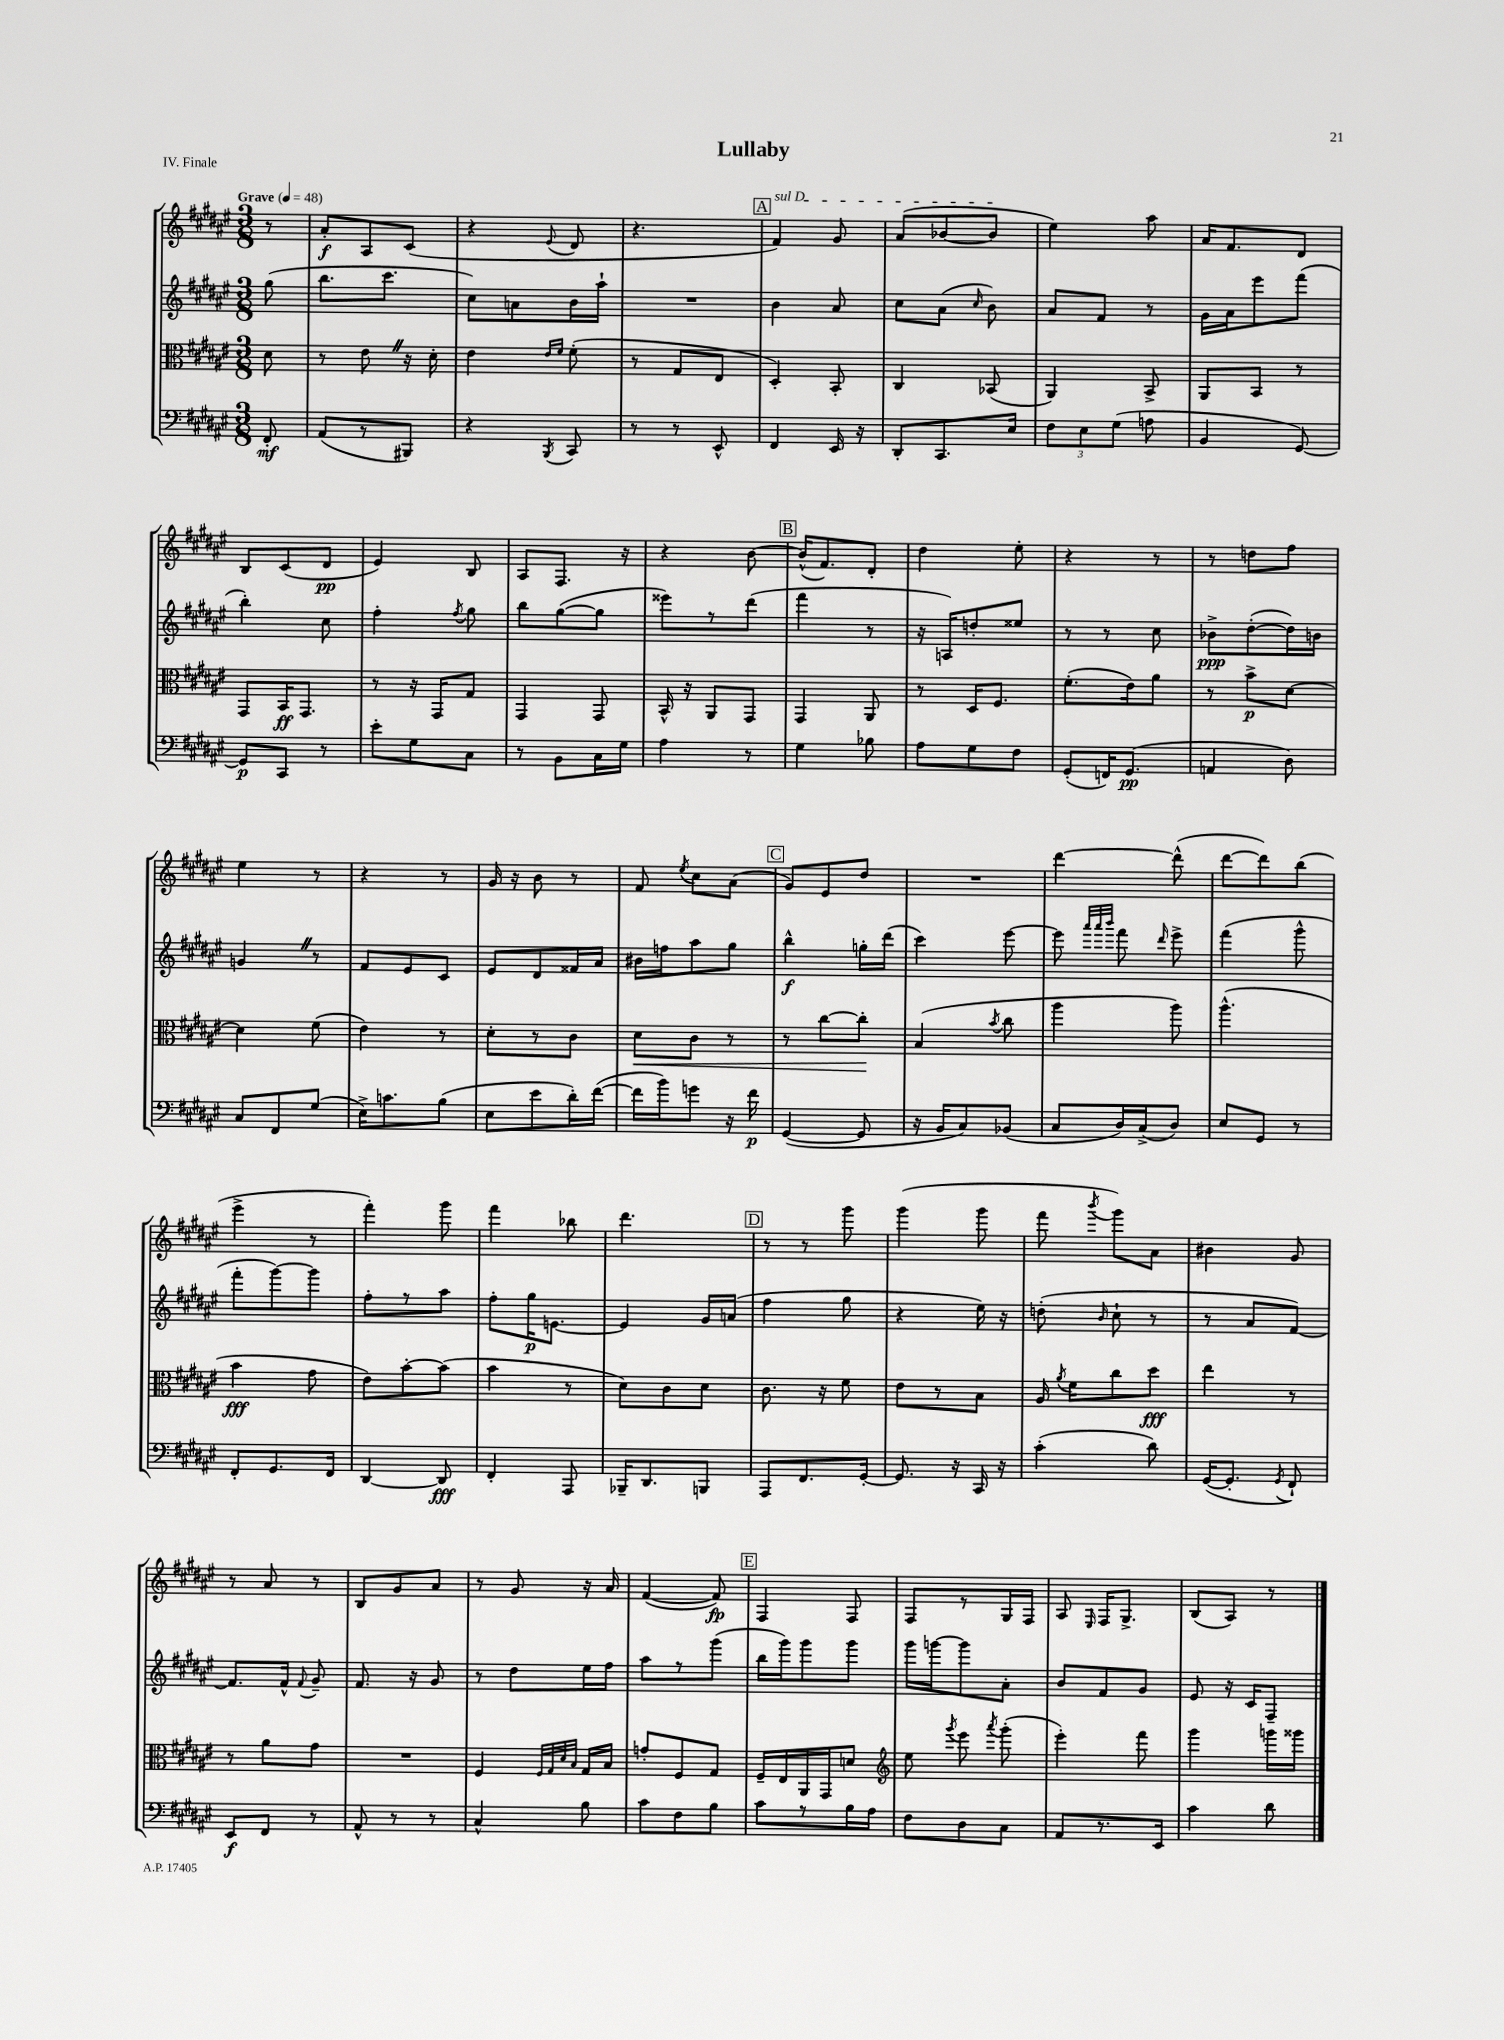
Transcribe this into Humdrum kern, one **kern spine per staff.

**kern	**dynam	**kern	**dynam	**kern	**dynam	**kern	**dynam
*part4	*part4	*part3	*part3	*part2	*part2	*part1	*part1
*staff4	*staff4	*staff3	*staff3	*staff2	*staff2	*staff1	*staff1
*clefF4	*	*clefC3	*	*clefG2	*	*clefG2	*
*k[f#c#g#d#a#e#]	*	*k[f#c#g#d#a#e#]	*	*k[f#c#g#d#a#e#]	*	*k[f#c#g#d#a#e#]	*
*M3/8	*	*M3/8	*	*M3/8	*	*M3/8	*
*MM48	*	*MM48	*	*MM48	*	*MM48	*
=	=	=	=	=	=	=	=
!	!	!	!	!	!	!LO:TX:a:B:t=Grave	!
8FF#'/	mf	8d#\	.	(8gg#\	.	8r	.
=1	=1	=1	=1	=1	=1	=1	=1
(8AA#/L	.	8r	.	8.bb\L	.	8a#'/L	f
8r	.	8e#Z\	.	.	.	8A#/	.
.	.	.	.	8.ccc#\J	.	.	.
8BBB#X/J)	.	16r	.	.	.	(8c#/J	.
.	.	16d#'\	.	.	.	.	.
=2	=2	=2	=2	=2	=2	=2	=2
4r	.	4e#\	.	8cc#\L)	.	4r	.
.	.	.	.	8an\	.	.	.
.	.	16qqe#/LL	.	.	.	.	.
8qBBB/	.	16qqf#/JJ	.	.	.	8qqe#/	.
8CC#/	.	(8f#'\	.	16b\L	.	8d#/	.
.	.	.	.	16aa#`\JJ	.	.	.
=3	=3	=3	=3	=3	=3	=3	=3
8r	.	8r	.	4.r	.	4.r	.
8r	.	8G#/L	.	.	.	.	.
8EE#^^/	.	8E#/J	.	.	.	.	.
!!LO:REH:place=s1:t=A
=4	=4	=4	=4	=4	=4	=4	=4
!	!	!	!	!	!	!LO:TX:a:i:t=sul D	!
4FF#/	.	4D#'/)	.	4b\	.	4f#/)	.
16EE#/	.	8BB'/	.	8a#/	.	8g#/	.
16r	.	.	.	.	.	.	.
=5	=5	=5	=5	=5	=5	=5	=5
8DD#'/L	.	4C#/	.	8cc#\L	.	(8a#/L	.
8.CC#/	.	.	.	(8a#\J	.	[8b-X/	.
.	.	.	.	16qqcc#/	.	.	.
.	.	(8BB-X/	.	8b\)	.	8b-/J]	.
16E#/Jk	.	.	.	.	.	.	.
=6	=6	=6	=6	=6	=6	=6	=6
12F#\L	.	4AA#/)	.	8a#/L	.	4ee#\)	.
12E#\	.	.	.	.	.	.	.
.	.	.	.	8f#/J	.	.	.
(12G#\J	.	.	.	.	.	.	.
8An\	.	8BB^/	.	8r	.	8aa#\	.
=7	=7	=7	=7	=7	=7	=7	=7
4BB/	.	8AA#/L	.	16g#\LL	.	16a#/KL	.
.	.	.	.	16a#\J	.	8.f#/	.
.	.	8BB/J	.	8eee#\	.	.	.
[8GG#/)	.	8r	.	(8fff#\J	.	8d#/J	.
!!LO:LB:g=z
=8	=8	=8	=8	=8	=8	=8	=8
8GG#/L]	p	8GG#/L	.	4bb'\)	.	8B/L	.
8CC#/J	.	16BB/K	ff	.	.	(8c#/	.
.	.	8.GG#/J	.	.	.	.	.
8r	.	.	.	8cc#\	.	8d#/J	pp
=9	=9	=9	=9	=9	=9	=9	=9
8e#'\L	.	8r	.	4ff#'\	.	4e#/)	.
8G#\	.	16r	.	.	.	.	.
.	.	16GG#/KL	.	.	.	.	.
.	.	.	.	8qff#/	.	.	.
8C#\J	.	8G#/J	.	8gg#\	.	8B/	.
=10	=10	=10	=10	=10	=10	=10	=10
8r	.	4GG#/	.	8bb\L	.	8A#/L	.
8BB\L	.	.	.	([8gg#\	.	8.F#/J	.
16C#\L	.	8GG#/	.	8gg#\J]	.	.	.
16G#\JJ	.	.	.	.	.	16r	.
=11	=11	=11	=11	=11	=11	=11	=11
4A#\	.	16BB^^/	.	8eee##X\L)	.	4r	.
.	.	16r	.	.	.	.	.
.	.	8AA#/L	.	8r	.	.	.
8r	.	8GG#/J	.	(8ddd#\J	.	[8b\	.
!!LO:REH:place=s1:t=B
=12	=12	=12	=12	=12	=12	=12	=12
4G#\	.	4GG#/	.	4fff#\	.	(16b^^/KL]	.
.	.	.	.	.	.	8.f#/)	.
8B-X\	.	8AA#/	.	8r	.	8d#'/J	.
=13	=13	=13	=13	=13	=13	=13	=13
8A#\L	.	8r	.	16r	.	4dd#\	.
.	.	.	.	16An/KL)	.	.	.
8G#\	.	16D#/KL	.	8ddn'/	.	.	.
.	.	8.F#/J	.	.	.	.	.
8F#\J	.	.	.	8ee##X/J	.	8ee#'\	.
=14	=14	=14	=14	=14	=14	=14	=14
(8GG#'/L	.	(8.f#'\L	.	8r	.	4r	.
16FFn/K)	.	.	.	8r	.	.	.
(8.GG#/J	pp	16e#\k)	.	.	.	.	.
.	.	8a#\J	.	8cc#\	.	8r	.
=15	=15	=15	=15	=15	=15	=15	=15
4AAn/	.	8r	.	8b-X^\L	ppp	8r	.
.	.	8b^\L	p	([8dd#'\	.	8ddn\L	.
8D#\)	.	[8d#\J	.	16dd#\L])	.	8ff#\J	.
.	.	.	.	16bn\JJ	.	.	.
!!LO:LB:g=z
=16	=16	=16	=16	=16	=16	=16	=16
8C#/L	.	4d#\]	.	4gnZ/	.	4ee#\	.
8FF#/	.	.	.	.	.	.	.
(8G#/J	.	(8f#\	.	8r	.	8r	.
=17	=17	=17	=17	=17	=17	=17	=17
16E#^\KL)	.	4e#\)	.	8f#/L	.	4r	.
8.cn\	.	.	.	.	.	.	.
.	.	.	.	8e#/	.	.	.
(8B\J	.	8r	.	8c#/J	.	8r	.
=18	=18	=18	=18	=18	=18	=18	=18
8E#\L	.	8d#'\L	.	8e#/L	.	16g#/	.
.	.	.	.	.	.	16r	.
8e#\	.	8r	.	8d#/	.	8b\	.
16d#'\L)	.	8c#\J	.	16f##X/L	.	8r	.
([16f#\JJ	.	.	.	16a#/JJ	.	.	.
=19	=19	=19	=19	=19	=19	=19	=19
!	!	!	!LO:HP:b	!	!	!	!
16f#\LL]	.	8d#\L	<	16b#X\LL	.	8f#/	.
16b\J)	.	.	.	16ffn\J	.	.	.
.	.	.	.	.	.	8qee#/	.
8gn\J	.	8c#\J	.	8aa#\	.	8cc#\L	.
16r	.	8r	.	8gg#\J	.	(8a#\J	.
16f#\	p	.	.	.	.	.	.
!!LO:REH:place=s1:t=C
=20	=20	=20	=20	=20	=20	=20	=20
([4GG#/	.	8r	.	4bb^^\	f	8g#/L)	.
.	.	[8cc#\L	.	.	.	8e#/	.
8GG#/]	.	8cc#'\J]	.	16ggn'\LL	.	8dd#/J	.
.	.	.	.	(16ddd#\JJ	.	.	.
.	.	.	[	.	.	.	.
=21	=21	=21	=21	=21	=21	=21	=21
16r	.	(4B/	.	4ccc#\)	.	4.r	.
16BB/KL	.	.	.	.	.	.	.
8C#/)	.	.	.	.	.	.	.
.	.	8qb/	.	.	.	.	.
(8BB-X/J	.	8cc#\	.	[8eee#\	.	.	.
=22	=22	=22	=22	=22	=22	=22	=22
8C#/L	.	4aa#\	.	8eee#\]	.	[4ddd#\	.
.	.	.	.	32qqaaa#/LLL	.	.	.
.	.	.	.	32qqaaa#/	.	.	.
.	.	.	.	32qqbbb/JJJ	.	.	.
16D#/L)	.	.	.	8fff#\	.	.	.
(16C#^/J	.	.	.	.	.	.	.
.	.	.	.	16qqddd#/	.	.	.
8D#/J)	.	8aa#\)	.	8eee#^\	.	(8ddd#^^\]	.
=23	=23	=23	=23	=23	=23	=23	=23
8E#/L	.	(4.aa#^^\	.	(4fff#\	.	[8ddd#\L	.
8GG#/J	.	.	.	.	.	8ddd#\])	.
8r	.	.	.	8ggg#^^\	.	(8bb\J	.
!!LO:LB:g=z
=24	=24	=24	=24	=24	=24	=24	=24
8FF#'/L	.	4b\	fff	8fff#'\L	.	4eee#^\	.
8.GG#/	.	.	.	[8ggg#\)	.	.	.
.	.	8g#\	.	8ggg#\J]	.	8r	.
16FF#/Jk	.	.	.	.	.	.	.
=25	=25	=25	=25	=25	=25	=25	=25
[4DD#/	.	8e#\L)	.	8ff#'\L	.	4fff#'\)	.
.	.	[8b'\	.	8r	.	.	.
8DD#/]	fff	(8b\J]	.	8aa#\J	.	8ggg#\	.
=26	=26	=26	=26	=26	=26	=26	=26
4FF#'/	.	4b\	.	8ff#'\L	.	4fff#\	.
.	.	.	.	16gg#\K	p	.	.
.	.	.	.	[8.en\J	.	.	.
8AAA#/	.	8r	.	.	.	8bb-X\	.
=27	=27	=27	=27	=27	=27	=27	=27
16BBB-X~/KL	.	8d#\L)	.	4e/]	.	4.ddd#\	.
8.DD#/	.	.	.	.	.	.	.
.	.	8c#\	.	.	.	.	.
8BBBn/J	.	8d#\J	.	16g#/LL	.	.	.
.	.	.	.	(16an/JJ	.	.	.
!!LO:REH:place=s1:t=D
=28	=28	=28	=28	=28	=28	=28	=28
8AAA#/L	.	8.c#\	.	4ff#\	.	8r	.
8.FF#/	.	.	.	.	.	8r	.
.	.	16r	.	.	.	.	.
.	.	8f#\	.	8gg#\	.	8ggg#\	.
[16GG#'/Jk	.	.	.	.	.	.	.
=29	=29	=29	=29	=29	=29	=29	=29
8.GG#/]	.	8e#\L	.	4r	.	(4ggg#\	.
.	.	8r	.	.	.	.	.
16r	.	.	.	.	.	.	.
16CC#/	.	8B\J	.	16ee#\)	.	8ggg#\	.
16r	.	.	.	16r	.	.	.
=30	=30	=30	=30	=30	=30	=30	=30
(4c#'\	.	16A#/	.	(8ddn'\	.	8fff#\	.
.	.	8qa#/	.	.	.	.	.
.	.	16f#\KL	.	.	.	.	.
.	.	.	.	16qqb/	.	8qbbb/	.
.	.	8cc#\	.	8cc#`\	.	8ggg#\L)	.
8d#\)	.	8dd#\J	fff	8r	.	8a#\J	.
=31	=31	=31	=31	=31	=31	=31	=31
([16GG#/KL	.	4ee#\	.	8r	.	4b#X\	.
8.GG#'/J]	.	.	.	.	.	.	.
.	.	.	.	8a#/L	.	.	.
8qGG#/	.	.	.	.	.	.	.
8FF#`/)	.	8r	.	[8f#/J)	.	8g#/	.
!!LO:LB:g=z
=32	=32	=32	=32	=32	=32	=32	=32
8EE#/L	f	8r	.	8.f#/L]	.	8r	.
8FF#/J	.	8a#\L	.	.	.	8a#/	.
.	.	.	.	16f#^^/Jk	.	.	.
.	.	.	.	8qqf#/	.	.	.
8r	.	8g#\J	.	8g#~/	.	8r	.
=33	=33	=33	=33	=33	=33	=33	=33
8AA#^^/	.	4.r	.	8.f#/	.	8B/L	.
8r	.	.	.	.	.	8g#/	.
.	.	.	.	16r	.	.	.
8r	.	.	.	8g#/	.	8a#/J	.
=34	=34	=34	=34	=34	=34	=34	=34
4C#^^/	.	4F#/	.	8r	.	8r	.
.	.	.	.	8dd#\L	.	8g#/	.
.	.	32qqF#/LLL	.	.	.	.	.
.	.	32qqG#/	.	.	.	.	.
.	.	32qqd#/	.	.	.	.	.
.	.	32qqB/JJJ	.	.	.	.	.
8B\	.	16G#/LL	.	16ee#\L	.	16r	.
.	.	16B/JJ	.	16ff#\JJ	.	16a#/	.
=35	=35	=35	=35	=35	=35	=35	=35
8c#\L	.	8gn'/L	.	8aa#\L	.	([4f#/	.
8F#\	.	8F#/	.	8r	.	.	.
8B\J	.	8G#/J	.	(8ggg#\J	.	8f#/])	fp
!!LO:REH:place=s1:t=E
=36	=36	=36	=36	=36	=36	=36	=36
8c#\L	.	16F#~/LL	.	16bb\LL	.	4F#/	.
.	.	16E#/	.	16ggg#\J)	.	.	.
8r	.	16AA#/	.	8ggg#\	.	.	.
.	.	16GG#/J	.	.	.	.	.
16B\L	.	8dn/J	.	8ggg#\J	.	8F#/	.
16A#\JJ	.	.	.	.	.	.	.
=37	=37	=37	=37	=37	=37	=37	=37
*	*	*clefG2	*	*	*	*	*
8F#\L	.	8ee#\	.	16ggg#\LL	.	8F#/L	.
.	.	.	.	[16gggn\J	.	.	.
.	.	8qggg#/	.	.	.	.	.
8D#\	.	8eee#\	.	8ggg\]	.	8r	.
.	.	8qaaa#/	.	.	.	.	.
8C#\J	.	(8ggg#'\	.	8a#'\J	.	16G#/L	.
.	.	.	.	.	.	16F#/JJ	.
=38	=38	=38	=38	=38	=38	=38	=38
8AA#/L	.	4eee#'\)	.	8b/L	.	8A#/	.
.	.	.	.	.	.	16qqE#/	.
8.r	.	.	.	8f#/	.	16F#/KL	.
.	.	.	.	.	.	8.G#^/J	.
.	.	8fff#\	.	8g#/J	.	.	.
16EE#/Jk	.	.	.	.	.	.	.
=39	=39	=39	=39	=39	=39	=39	=39
4c#\	.	4ggg#\	.	8e#/	.	(8B/L	.
.	.	.	.	16r	.	8A#/J)	.
.	.	.	.	16c#/KL	.	.	.
8d#\	.	16gggn\LL	.	8F#~/J	.	8r	.
.	.	16ggg##X\JJ	.	.	.	.	.
==	==	==	==	==	==	==	==
*-	*-	*-	*-	*-	*-	*-	*-
